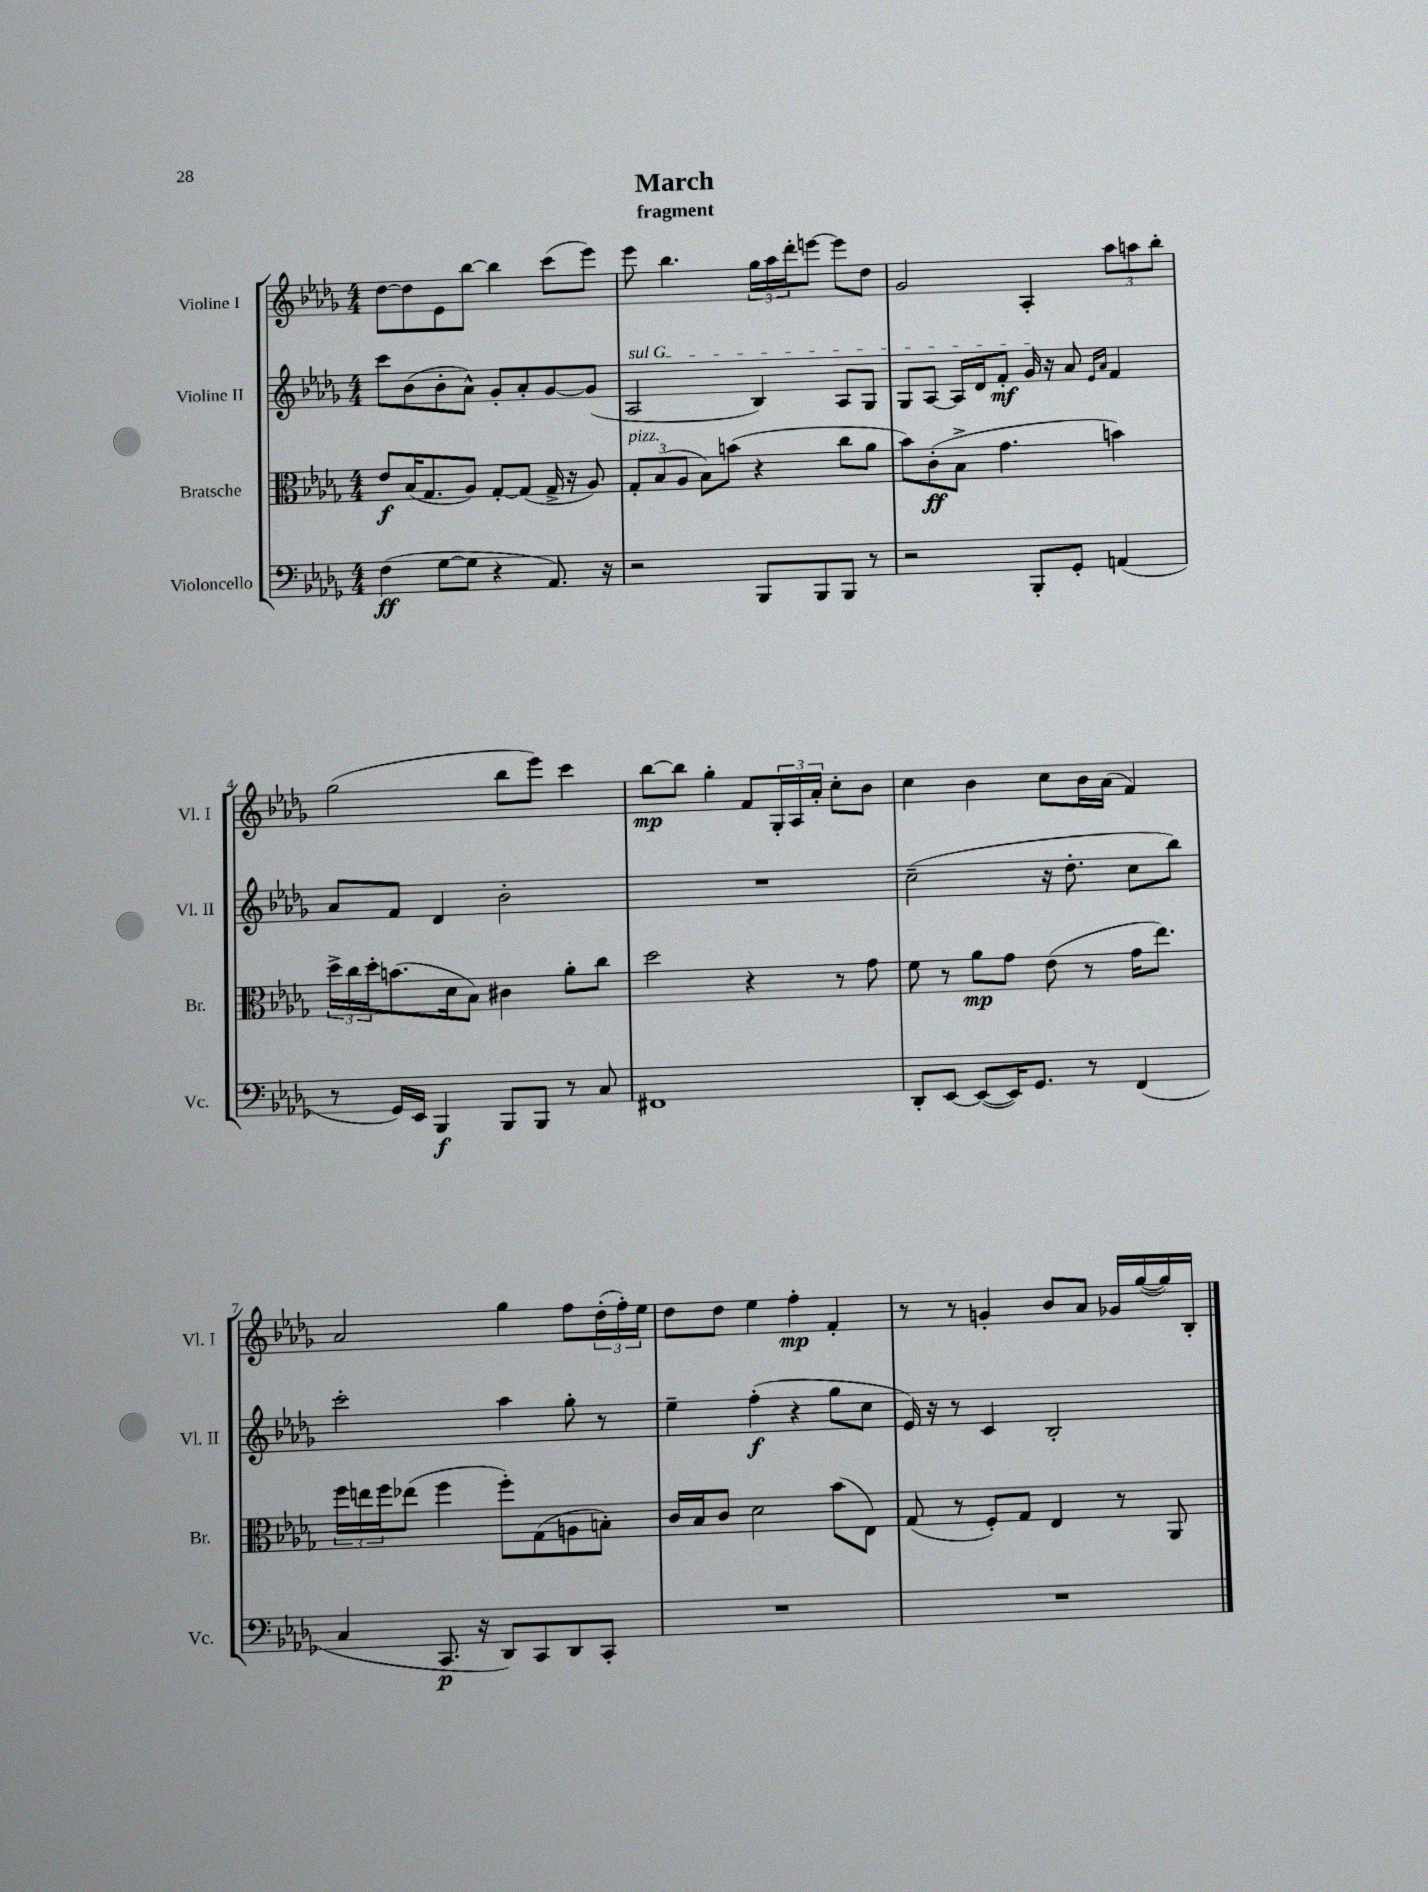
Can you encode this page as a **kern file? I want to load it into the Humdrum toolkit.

**kern	**kern	**kern	**kern
*staff4	*staff3	*staff2	*staff1
*clefF4	*clefC3	*clefG2	*clefG2
*k[b-e-a-d-g-]	*k[b-e-a-d-g-]	*k[b-e-a-d-g-]	*k[b-e-a-d-g-]
*M4/4	*M4/4	*M4/4	*M4/4
(4F	8e-	8ccc	[8dd-
.	(16B-	(8b-	8dd-]
.	8.G-	.	.
[8G-	.	8b-'	8e-
8G-]	8A-)	8a-^^)	[8bb-
4r	[8G-'	8g-'	4bb-]
.	(8G-]	8a-'	.
8.AA-)	16G-^	[8g-	(8ccc
.	16r	.	.
.	8A-)	(8g-]	8eee-)
16r	.	.	.
=	=	=	=
2r	12G-'	2A-	8eee-
.	(12B-	.	.
.	.	.	4.bb-
.	12A-	.	.
.	8B-)	.	.
.	(8b	.	.
8BBB-	4r	4B-)	24gg-
.	.	.	24aa-
.	.	.	24ddd-'
8BBB-	.	.	[8eee
8BBB-	8cc	8A-	8eee]
8r	8a-	8G-	8dd-
=	=	=	=
2r	8b-)	8G-	2g-
.	(8c'	[8A-	.
.	8B-^	16A-]	.
.	.	16d-	.
.	4.g-	8f'	.
8BBB-'	.	16g-	4A-'
.	.	16r	.
8GG-'	.	8a-	.
.	.	16qqe-	.
.	.	16qqa-	.
(4AA	4b)	4f	12aa-
.	.	.	12aa
.	.	.	12bb-'
=	=	=	=
8r	24dd-^	8a-	(2gg-
.	24cc	.	.
.	24dd-'	.	.
16GG-)	(8.b	8f	.
16EE-	.	.	.
4BBB-	.	4d-	.
.	16d-	.	.
.	8B-)	.	.
8BBB-	4c#	2b-'	8bb-
8BBB-	.	.	8eee-)
8r	8a-'	.	4ccc
8C	8cc	.	.
=	=	=	=
1FF#	2dd-	1r	[8bb-
.	.	.	8bb-]
.	.	.	4gg-'
.	4r	.	8f
.	.	.	24G-'
.	.	.	24A-
.	.	.	24a-'
.	8r	.	8cc'
.	8g-	.	8b-
=	=	=	=
8DD-'	8f	(2cc~	4cc
[8EE-	8r	.	.
(8EE-_	8a-	.	4b-
16EE-])	8g-	.	.
8.GG-	.	.	.
.	(8e-	16r	8cc
.	.	8.dd-'	.
8r	8r	.	16b-
.	.	.	(16a-
(4FF	16g-	8cc	4f)
.	8.ee-)	.	.
.	.	8bb-)	.
=	=	=	=
4C	24ff	2ccc'	2a-
.	24ee	.	.
.	24ff	.	.
.	(8ee-	.	.
8.CC	4ff	.	.
16r	.	.	.
8DD-)	8ff')	4aa-	4gg-
8CC	(8G-	.	.
8DD-	8A	8gg-'	8ff
8CC'	8B')	8r	(24dd-'
.	.	.	24ff')
.	.	.	24ee-
=	=	=	=
1r	16c	4ee-~	8dd-
.	16B-	.	.
.	8c	.	8dd-
.	2d-	(4ff'	4ee-
.	.	4r	4ff'
.	(8b-	8gg-	4f'
.	8E-)	8cc	.
=	=	=	=
1r	(8G-	16e-)	8r
.	.	16r	.
.	8r	8r	8r
.	8F')	4c	4g'
.	8G-	.	.
.	4E-	2B-'	8b-
.	.	.	8a-
.	8r	.	16g-
.	.	.	([16gg-
.	8AA-	.	16gg-])
.	.	.	16B-'
==	==	==	==
*-	*-	*-	*-
